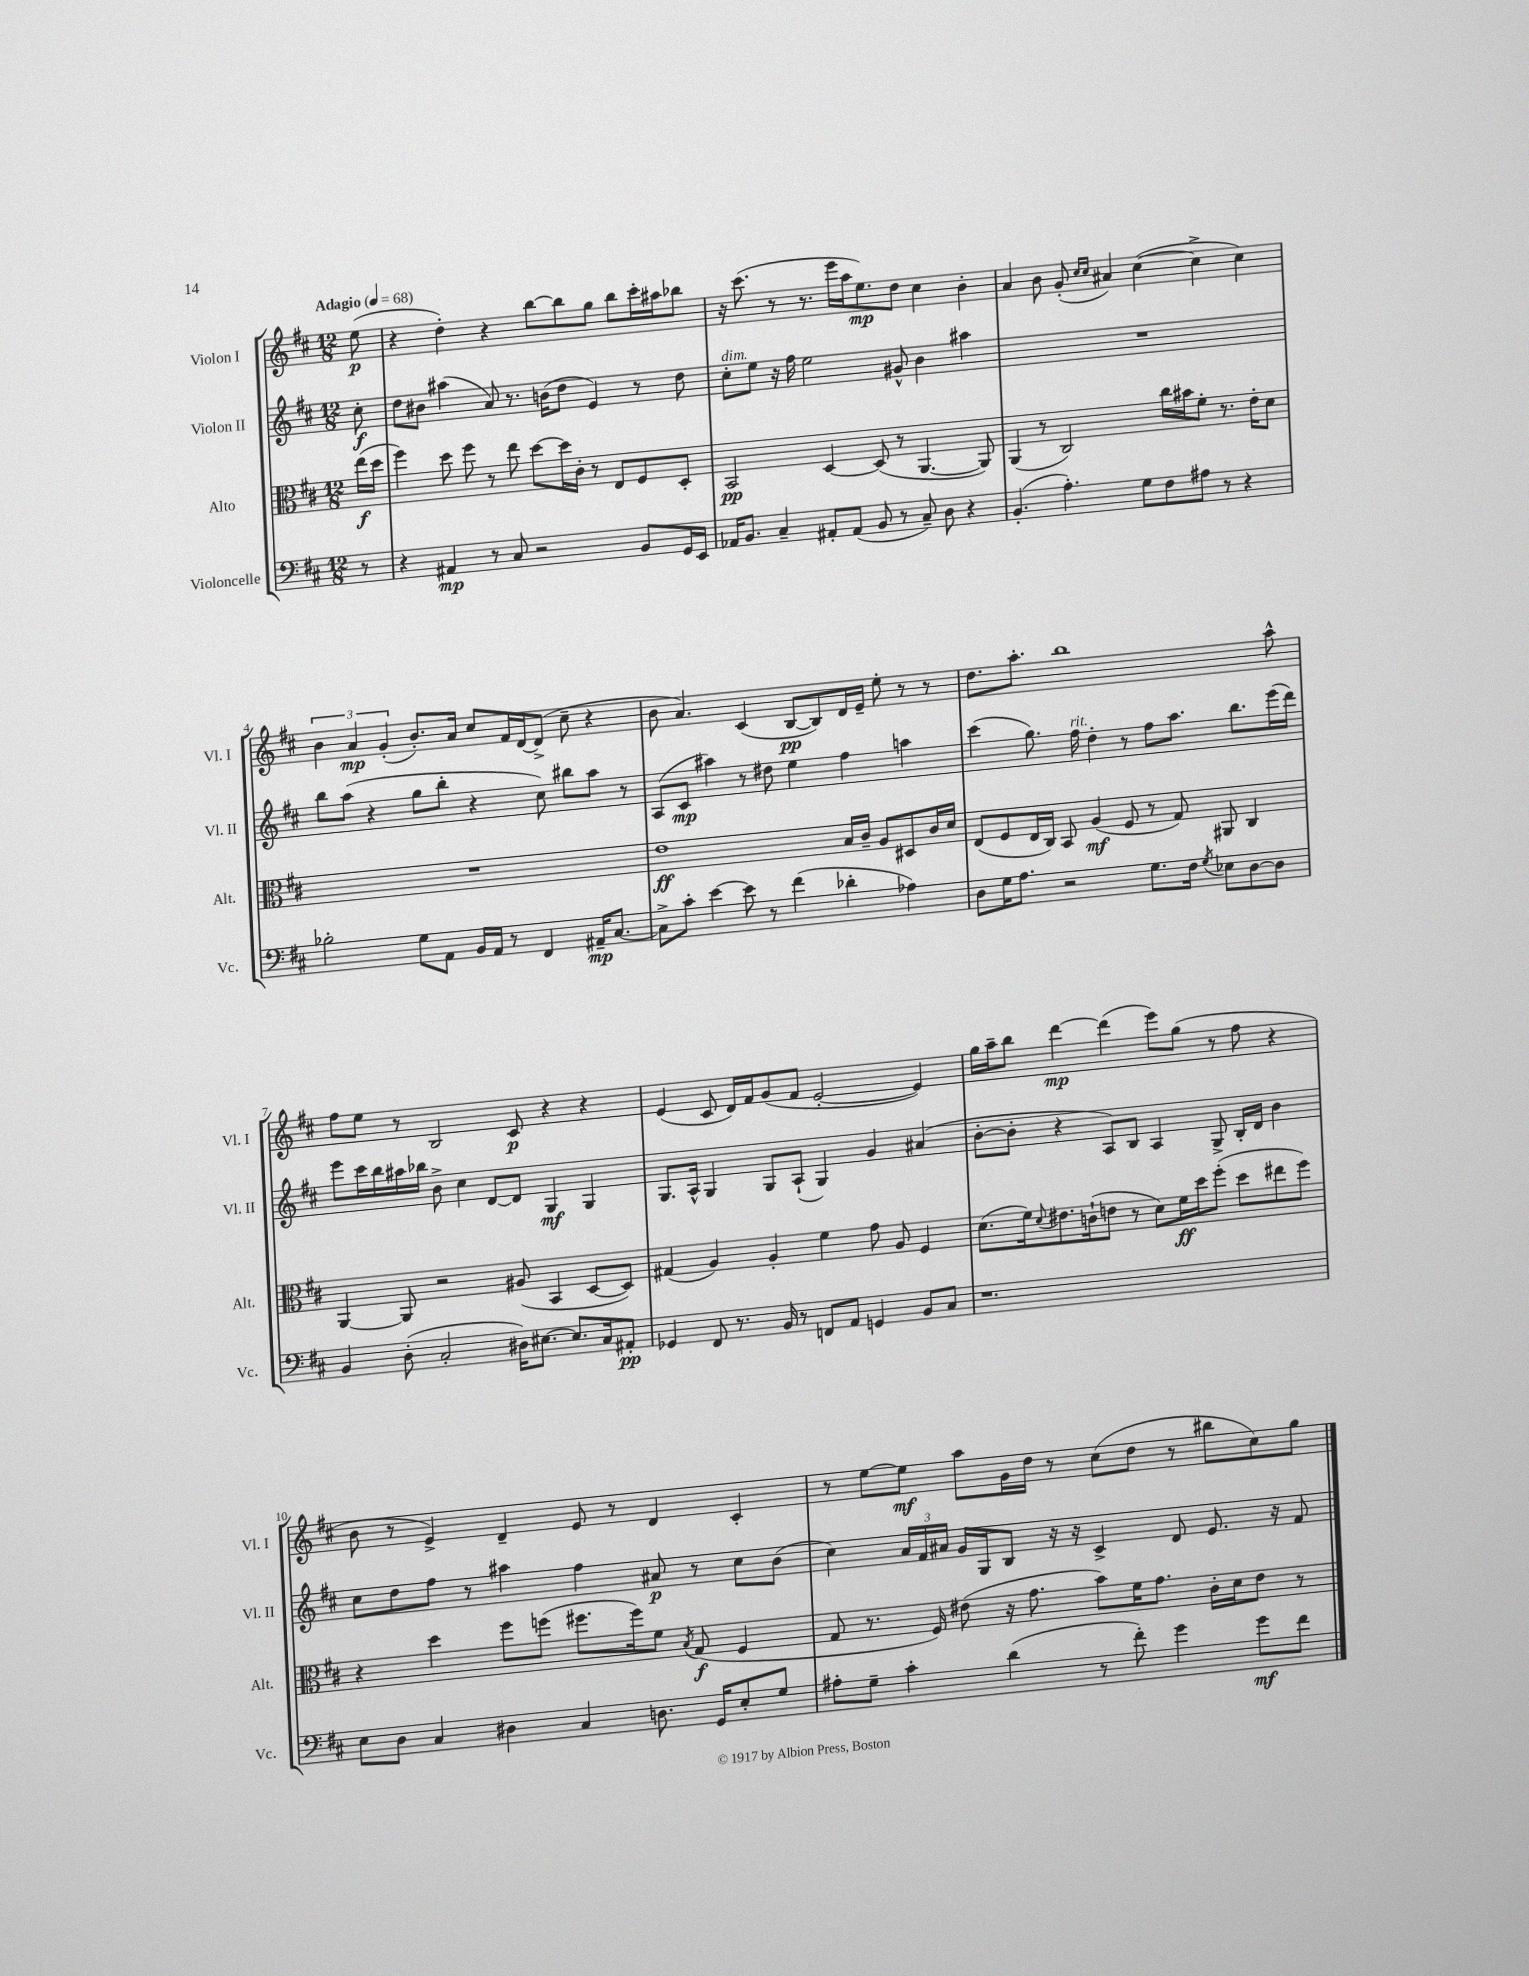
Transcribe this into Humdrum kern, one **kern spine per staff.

**kern	**kern	**kern	**kern
*staff4	*staff3	*staff2	*staff1
*clefF4	*clefC3	*clefG2	*clefG2
*k[f#c#]	*k[f#c#]	*k[f#c#]	*k[f#c#]
*M12/8	*M12/8	*M12/8	*M12/8
*MM68	*MM68	*MM68	*MM68
8r	(16ee	8cc#'	(8ee
.	16dd	.	.
=	=	=	=
4r	4ff#)	8dd	4r
.	.	8b#	.
4AA#	8dd	(4aa#	4dd')
.	8ff#	.	.
8r	8r	8a)	4r
8C#	8ee	8.r	.
2r	[8dd	.	[8bb
.	.	(16b	.
.	16dd]	8dd	8bb]
.	16c#'	.	.
.	8r	4e)	8gg
.	8E	.	8bb
8BB	8F#	8r	16ccc#'
.	.	.	16aa#
16GG	8D'	8dd	8bb-
16EE	.	.	.
=	=	=	=
16AA-	2BB	8cc#'	16r
8.BB	.	.	(8.ccc#
.	.	8ee	.
4C#~	.	16r	8r
.	.	16ff#	.
.	.	2ee	8.r
8AA#'	[4D	.	.
.	.	.	16eee
(8AA#	.	.	16aa
.	.	.	8.ee)
8BB	(8D]	.	.
8r	8r	8g#^^	8dd
8C#~)	[4.AA	4b	4cc#
8D	.	.	.
4r	.	4aa#	4b'
.	8AA])	.	.
=	=	=	=
(4.BB'	(4AA	1.r	4a
.	8r	.	8b
4.A')	2C#)	.	(8g'
.	.	.	16qqcc#
.	.	.	16qqcc#
.	.	.	4a#)
8G	.	.	([4cc#
8F#	16cc#	.	.
.	16b#	.	.
8A#	8f#'	.	4cc#^]
8r	8.r	.	.
4r	.	.	4cc#)
.	16e'	.	.
.	8d	.	.
=	=	=	=
2B-'	1.r	8bb	6b
.	.	(8aa	.
.	.	.	6a
.	.	4r	.
.	.	.	(6g'
8G	.	8gg	8.b')
8AA	.	8bb'	.
.	.	.	16a
16BB	.	4r	8cc#
16AA	.	.	.
8r	.	.	16f#
.	.	.	[16d
4FF#	.	8cc#)	(8d^]
.	.	8bb#	8cc#~
16AA#~	.	8aa	4r
[8.C#	.	.	.
.	.	8r	.
=	=	=	=
8C#^]	1e	(8A	8b
8c#'	.	8c#	4.a)
[4e	.	4aa#)	.
8e]	.	8r	(4c#
8r	.	8dd#	.
(4f#	.	4ee	[8B
.	.	.	8B])
4d-'	16B	4ff#	16d
.	16c#~	.	16e~
.	8A	.	8ee'
4A-)	8D#	4aa	8r
.	16c#	.	8r
.	16d	.	.
=	=	=	=
8D	(8E	(4ccc#	8.dd
16G	8F#	.	.
8.A	.	.	8.aa'
.	16E	8.gg)	.
.	16C#)	.	.
2r	8BB	.	1bb
.	.	16ff#	.
.	(4A	4dd'	.
.	8F#	8r	.
8.G	8r	8ff#	.
.	8G)	8.aa	.
16F#	.	.	.
8qG	.	.	.
8E-	8AA#	.	.
.	.	8.bb	.
[8D	4C#	.	.
8D]	.	(16eee	8aa^^
.	.	16ddd)	.
=	=	=	=
4BB	[4AA	8eee	8ff#
.	.	16ccc#	8ee
.	.	16bb	.
(8D'	8AA]	16aa#	8r
.	.	16bb-	.
2C#'	2r	8b^	2B
.	.	4cc#	.
.	.	[8d	.
16D#)	(8A#	8d]	8c#
[8.E#	.	.	.
.	4BB	4G	4r
8.E#]	.	.	.
.	[8D	4G	4r
16C#	.	.	.
8AA#'	8D])	.	.
=	=	=	=
4GG-	(4G#	8.G	(4e
.	.	16A^^	.
8FF#	4A)	4G	8c#
8.r	.	.	16d)
.	.	.	16f#
.	4A'	8G	(8g
16BB	.	.	.
8r	.	(8A`	8f#
8FF	4f#	4G)	[2e'
8AA	.	.	.
4GG	8g	4g	.
.	8A	.	.
8BB	4F#	(4a#	4e])
8C#	.	.	.
=	=	=	=
1.r	(8.d	[8b'	16gg
.	.	.	16aa~
.	.	8b']	8bb
.	16f#)	.	.
.	8qqd	.	.
.	8.e#	4r	[4ddd
.	(16c`	.	.
.	8e	8A)	(4ddd]
.	8r	8B	.
.	8d)	4A	8eee)
.	16f#	.	(8gg
.	16dd	.	.
.	(8ff#'	8G^	8r
.	8dd	16B'	8ff#
.	.	16d	.
.	8ee#	4b	4r
.	8ff#)	.	.
=	=	=	=
8E	4r	8cc#	8b
8D	.	8dd	8r
4C#	4dd	8ff#	4e^)
.	.	8r	.
4D#	8ff#	4aa#	4d~
.	(8ff	.	.
4C#	8.ff#	4ff#	8e
.	.	.	8r
.	16ff#)	.	.
8.D	8f#	8a#	4d
.	8qB	.	.
.	(8G	8r	.
16GG	.	.	.
8E'	4F#	8cc#	4c#'
8G	.	(8b	.
=	=	=	=
8A#'	8G	4cc#)	8r
8G~	8.r	.	[8ee
4c#'	.	24a	8ee]
.	.	24f#	.
.	16F#)	.	.
.	.	24a#	.
.	(8e#	16g	8aa
.	.	16G	.
(4d	16r	8B	16g
.	8.g	.	16dd
.	.	16r	8r
.	.	16r	.
8r	8b)	4c#^	(8cc#
8f#')	16f#	.	8dd
.	8.g	.	.
4g	.	8d	8r
.	16c#'	8.e	8bb#
.	16d	.	.
8g	8e#	.	8cc#)
.	.	16r	.
8f#	8r	8f#	8gg
==	==	==	==
*-	*-	*-	*-
